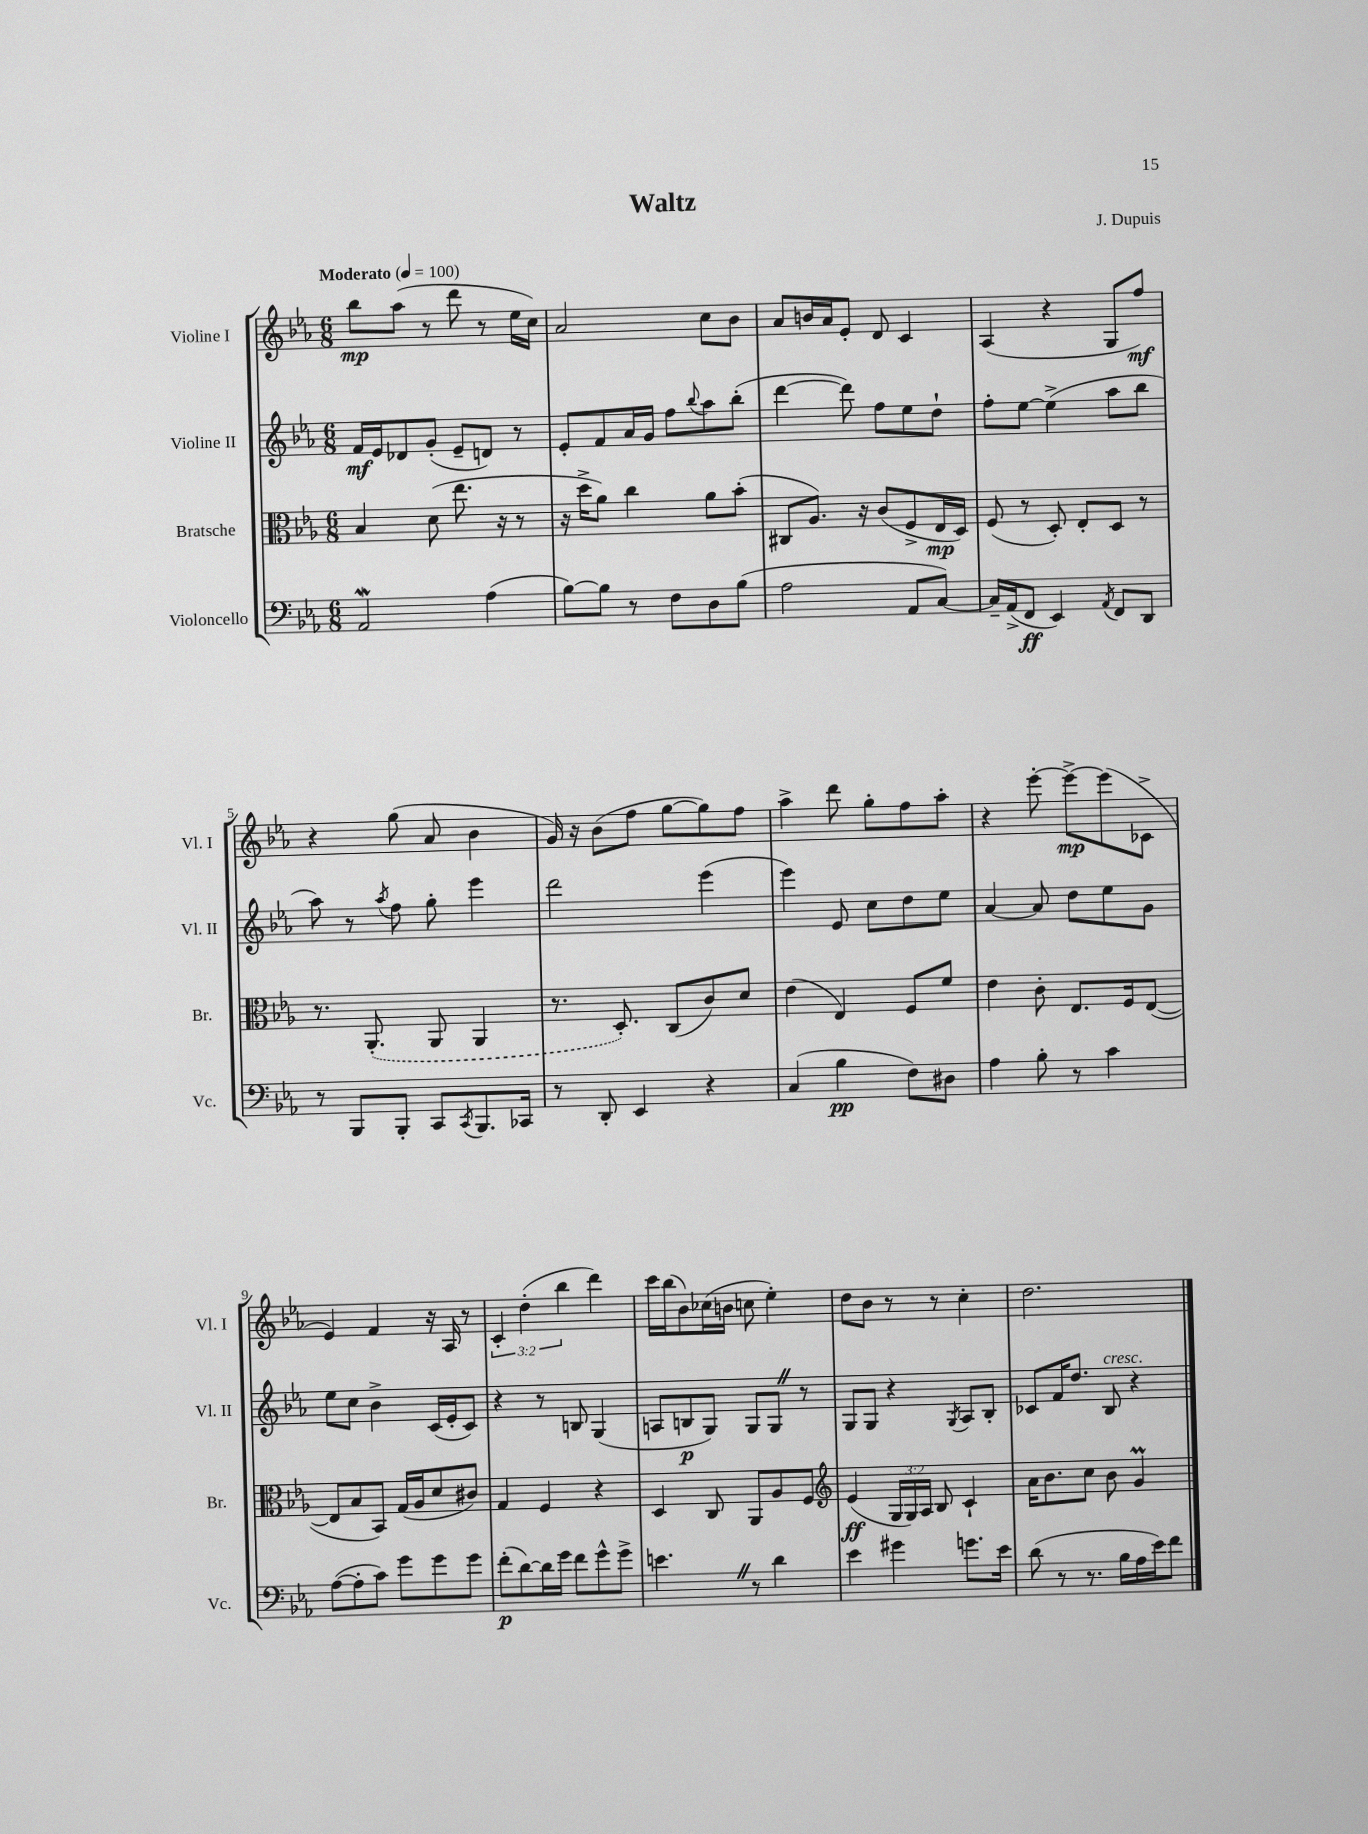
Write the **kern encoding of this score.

**kern	**kern	**kern	**kern
*staff4	*staff3	*staff2	*staff1
*clefF4	*clefC3	*clefG2	*clefG2
*k[b-e-a-]	*k[b-e-a-]	*k[b-e-a-]	*k[b-e-a-]
*M6/8	*M6/8	*M6/8	*M6/8
*MM100	*MM100	*MM100	*MM100
2AA-	4B-	16f	8bb-
.	.	16e-	.
.	.	8d-	(8aa-
.	(8d	(8g'	8r
.	8.ee-	8e-~	8ddd
(4A-	.	8d)	8r
.	16r	.	.
.	8r	8r	16ee-
.	.	.	16cc)
=	=	=	=
[8B-)	16r	8e-'	2a-
.	16dd^	.	.
8B-]	8a-)	8f	.
8r	4cc	16a-	.
.	.	16g	.
8F	.	8ff	.
.	.	8qqbb-	.
8D	8a-	8aa-	8cc
(8B-	(8b-'	(8bb-'	8b-
=	=	=	=
2A-	8C#	[4ddd	8a-
.	8.A-)	.	16b
.	.	.	16a-
.	.	8ddd])	8e-'
.	16r	.	.
.	(8c	8ff	8d
8AA-	8F^	8ee-	4c
[8C)	16E-	8dd`	.
.	16D)	.	.
=	=	=	=
16C~]	(8F	8ff'	(4A-
(16AA-^	.	.	.
8FF	8r	[8ee-	.
4EE-)	8D')	(4ee-^]	4r
.	8E-'	.	.
8qAA-	.	.	.
8FF	8D	8aa-	8G
8DD	8r	8bb-	8ff)
=	=	=	=
8r	8.r	8aa-)	4r
8BBB-	.	8r	.
.	(8.AA-'	.	.
.	.	8qaa-	.
8BBB-'	.	8ff	(8gg
8CC	8AA-	8gg'	8a-
8qCC	.	.	.
8.BBB-	4AA-	4eee-	4b-
16CC-	.	.	.
=	=	=	=
8r	8.r	2ddd	16g)
.	.	.	16r
8DD'	.	.	(8b-
.	8.D')	.	.
4EE-	.	.	8ff
.	(8C	.	[8gg
4r	8c)	(4eee-	8gg])
.	8d	.	8ff
=	=	=	=
(4C	(4e-	4eee-)	4aa-^
4B-	4E-)	8e-	8ddd
.	.	8cc	8gg'
8F)	8F	8dd	8ff
8D#	8f	8ee-	8aa-'
=	=	=	=
4A-	4e-	[4a-	4r
8B-'	8c'	8a-]	[8eee-'
8r	8.E-	8dd	8eee-^_
4c	.	8ee-	(8eee-]
.	16F	.	.
.	([8E-	8g	8c-^
=	=	=	=
([8A-	8E-]	8ee-	4e-)
8A-']	8B-	8cc	.
8c)	8BB-)	4b-^	4f
8g	(16G	.	.
.	16A-	.	.
8g	8d	(16c	16r
.	.	16e-'	16A-
8g	8c#)	8c)	8r
=	=	=	=
(8f'	4G	4r	6c'
[8d)	.	.	.
.	.	.	(6dd'
16d]	4F	8r	.
16g	.	.	.
.	.	.	6bb-
8f	.	8B	.
8g^^	4r	(4G	4ddd)
8g^	.	.	.
=	=	=	=
4.e	4D	8A	16ccc
.	.	.	(16bb-
.	.	8B	8b-)
.	8C	8G)	(16cc-
.	.	.	16b
8r	8AA-	8G	8cc
4d	8A-	8G	4ee-')
.	8F	8r	.
=	=	=	=
*	*clefG2	*	*
4e-	(4e-	8G	8dd
.	.	8G	8b-
4g#	24G	4r	8r
.	24G)	.	.
.	24A-	.	.
.	8B-	.	8r
.	.	8qG	.
8.g	4c`	8A-	4cc'
.	.	8B-'	.
16e-	.	.	.
=	=	=	=
(8d	16a-	8c-	2.dd
.	8.b-	.	.
8r	.	16f	.
.	.	8.dd	.
8.r	8cc	.	.
.	8b-	8B-	.
16B-	.	.	.
16A-	4g	4r	.
16e-)	.	.	.
8f	.	.	.
==	==	==	==
*-	*-	*-	*-
